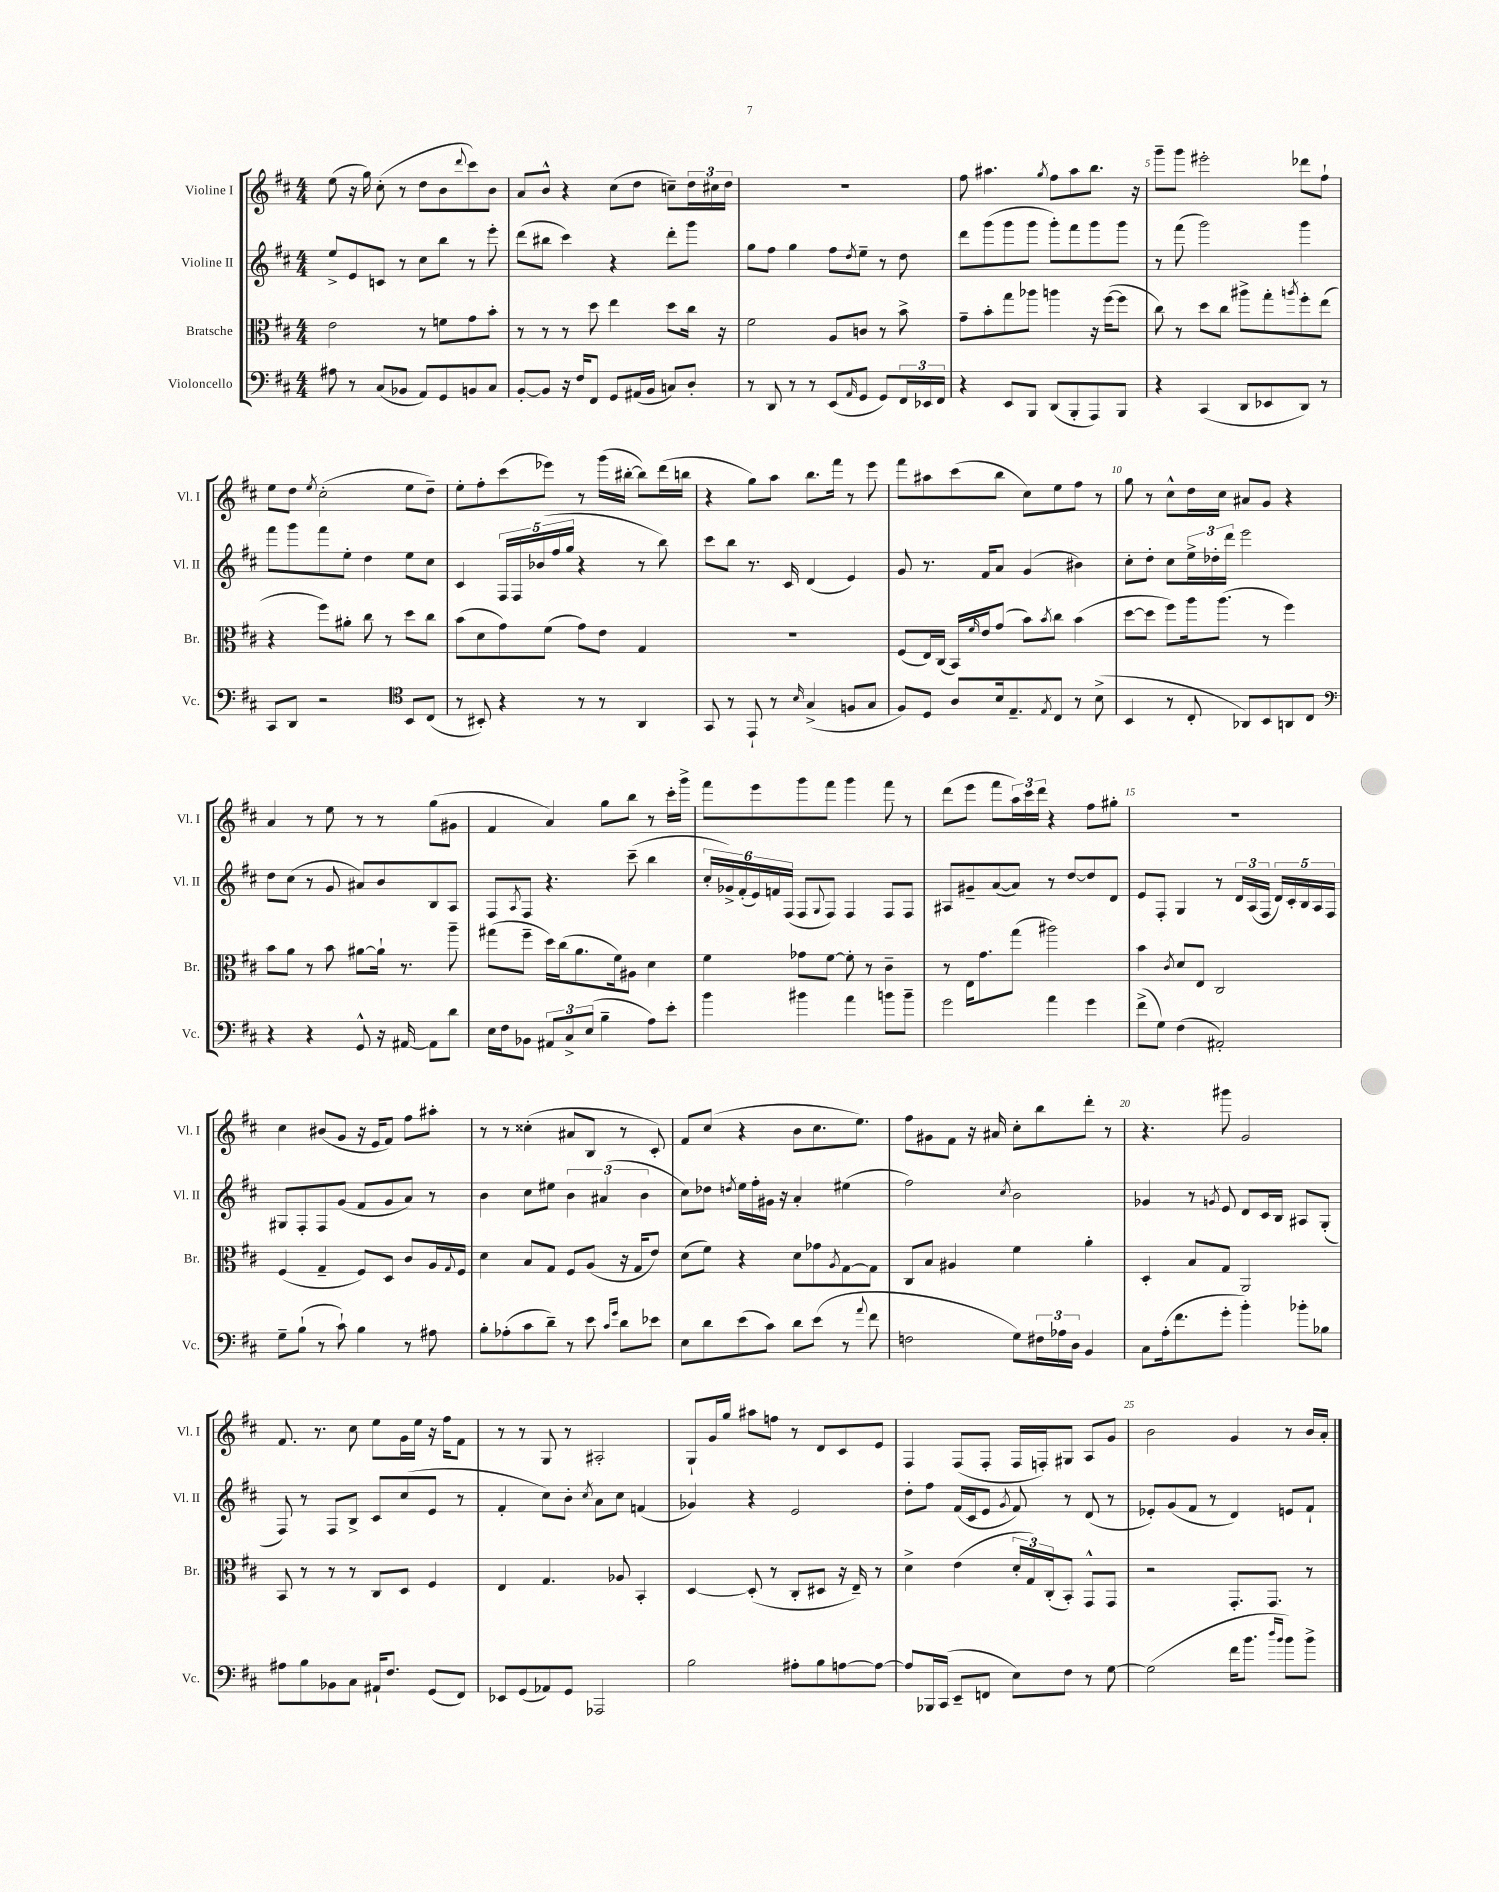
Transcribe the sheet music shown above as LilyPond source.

<<
\new StaffGroup <<
\new Staff = "s0" \with { instrumentName = "Violine I" shortInstrumentName = "Vl. I" } {
    \clef treble \key d \major \numericTimeSignature \time 4/4
    e''8( r16 g''16) cis''8-.( r8 d''8 b'8 \appoggiatura { d'''8 } cis'''8) b'8 |
    a'8 b'8-^ r4 cis''8( d''8 c''8--) \tuplet 3/2 { d''16 cis''16 d''16 } |
    R1 |
    fis''8 ais''4. \acciaccatura { g''8 } fis''8 ais''8 b''8. r16 |
    g'''8-- g'''8 eis'''2-. des'''8 fis''8-! |
    e''8 d''8 \acciaccatura { e''8 } cis''2-.( e''8 d''8--) |
    e''8-. fis''8-. cis'''8( ees'''8) r8 g'''16( bis''16~-. bis''8) d'''16( b''16 |
    r4 g''8) a''8 b''8. fis'''16 r8 e'''8 |
    fis'''8 ais''8 cis'''8( b''8 cis''8) e''8 fis''8 r8 |
    g''8 r8 cis''8-^ d''16 cis''16 ais'8 g'8 r4 |
    a'4 r8 e''8 r8 r8 g''8( gis'8 |
    fis'4 a'4) g''8 b''8 r8 cis'''16-. g'''16-> |
    fis'''8 e'''8 g'''8 fis'''8 g'''4 fis'''8 r8 |
    d'''8( e'''8 fis'''8 \tuplet 3/2 { a''16) cis'''16 d'''16 } r4 fis''8 gis''8-. |
    R1 |
    cis''4 bis'8( g'8 r16 e'16 fis'8) fis''8 ais''8-. |
    r8 r8 cisis''4-.( ais'8 b8 r8 cis'8-.) |
    fis'8 cis''8( r4 b'8 cis''8. e''8.) |
    fis''8 gis'8 fis'8 r16 ais'16 cis''8-. b''8 d'''8-. r8 |
    r4. gis'''8 g'2 |
    fis'8. r8. cis''8 e''8 g'16 e''16 r16 fis''16 fis'8 |
    r8 r8 g8 r8 ais2-. |
    g8-! g'16 g''16 ais''8 f''8 r8 d'8 cis'8 e'8 |
    fis4 fis8( fis8-. fis16 f16-.) gis8 a8 g'8 |
    b'2 g'4 r8 b'16 a'16-. \bar "|." |
}
\new Staff = "s1" \with { instrumentName = "Violine II" shortInstrumentName = "Vl. II" } {
    \clef treble \key d \major \numericTimeSignature \time 4/4
    e''8-> e'8 c'8 r8 cis''8 b''8 r8 e'''8-. |
    d'''8( bis''8 cis'''4) r4 d'''8-. g'''8 |
    g''8 fis''8 g''4 fis''8 \acciaccatura { d''8 } e''8-- r8 d''8 |
    d'''8 g'''8( g'''8 g'''8 g'''8-.) fis'''8 g'''8 g'''8 |
    r8 fis'''8( g'''2) g'''4 |
    fis'''8 g'''8 fis'''8 e''8-. d''4 e''8 cis''8 |
    cis'4 \tuplet 5/4 { fis16 fis16 bes'16( fis''16 g''16 } r4 r8 b''8) |
    cis'''8 b''8 r8. cis'16 d'4( e'4) |
    g'8 r8. fis'16 a'8 g'4( bis'4) |
    cis''8-. d''8-. cis''8 \tuplet 3/2 { e''16-> des''16-. d'''16 } e'''2 |
    d''8 cis''8( r8 g'8 ais'8) b'8 b8 a8 |
    fis8 \acciaccatura { a8 } fis8 r4. cis'''8--( b''4 |
    \tuplet 6/4 { cis''16-. ges'16->) fis'16-.( e'16) f'16 fis16( } fis8 \appoggiatura { g8 } fis8) fis4 fis8 fis8 |
    ais8 gis'8-- a'8~( a'8) r8 d''8~ d''8 d'8 |
    e'8 fis8-. g4 r8 \tuplet 3/2 { d'16 a16( fis16 } \tuplet 5/4 { d'16) cis'16-. b16 a16 fis16 } |
    gis8 fis8-. fis8 g'8( fis'8 g'8 a'8) r8 |
    b'4 cis''8 eis''8 \tuplet 3/2 { b'4 ais'4( b'4 } |
    cis''8) des''8 \acciaccatura { d''8 } e''16 fis''16-. gis'16 r16 a'4-. eis''4( |
    fis''2) \acciaccatura { cis''8 } b'2 |
    ges'4 r8 \acciaccatura { g'8 } e'8 d'8 cis'16 b16 ais8 g8-.( |
    fis8) r8 fis8 b8-> cis'8 cis''8( e'8 r8 |
    fis'4-. cis''8) b'8-. \acciaccatura { cis''8 } a'8 cis''8 f'4( |
    ges'4) r4 e'2 |
    d''8-. fis''8 fis'16( cis'16 e'8 \acciaccatura { g'8 } fis'8) r8 d'8( r8 |
    ees'8-.) g'8( fis'8 r8 d'4) e'8 fis'8-! \bar "|." |
}
\new Staff = "s2" \with { instrumentName = "Bratsche" shortInstrumentName = "Br." } {
    \clef alto \key d \major \numericTimeSignature \time 4/4
    e'2 r8 f'8 g'8 b'8-. |
    r8 r8 r8 d''8 e''4 d''8 cis''16 r16 |
    fis'2 a8 c'8 r8 b'8-> |
    g'8-- b'8-. g''8 aes''8 a''4 r16 fis''16~( fis''8 |
    cis''8) r8 d''8 cis''8 ais''8-> g''8-. \acciaccatura { a''8 } fis''8-. e''8( |
    r4 fis''8) ais'8-. cis''8 r8 d''8 cis''8 |
    b'8( d'8 g'8) fis'8( g'8) e'8 g4 |
    R1 |
    fis8( e16) cis16( b,16) \grace { fis'16 } e'16 g'8( b'8) \acciaccatura { b'8 } cis''8 b'4( |
    d''8~ d''8 fis''8) a''16 a''8.( r8 fis''4) |
    b'8 a'8 r8 b'8 ais'8~ ais'16-! r8. a''8-- |
    gis''8( fis''8-- d''16) cis''16( a'8. fis'16) ais8 d'4 |
    fis'4 ges'8 fis'8~ fis'8-. r8 cis'4-- |
    r8 e16 g'8. g''8( ais''2) |
    b'4 \acciaccatura { cis'8 } d'8 e8 cis2 |
    fis4( g4-- fis8) d8 cis'8 a16 \appoggiatura { g8 } fis16 |
    d'4 b8 g8 fis8 a8( r16 g16 e'8) |
    d'8( fis'8) r4 d'8 ges'8 \acciaccatura { a8 } g8~ g8 |
    cis8 b8 ais4 fis'4 a'4-. |
    d4-. b8 g8 a,2 |
    b,8 r8 r8 r8 cis8 d8 fis4 |
    e4 g4. aes8 b,4-. |
    d4~ d8-.( r8 cis8-. dis8 r16 e16--) r8 |
    d'4-> e'4( \tuplet 3/2 { d'16-. g16) cis16-.( } b,8-.) g,8-^ g,8 |
    r2 g,8.-. g,8. r8 \bar "|." |
}
\new Staff = "s3" \with { instrumentName = "Violoncello" shortInstrumentName = "Vc." } {
    \clef bass \key d \major \numericTimeSignature \time 4/4
    ais8 r8 cis8( bes,8 a,8) g,8 b,8 cis8 |
    b,8~-. b,8 r16 fis16 fis,8 g,8 ais,16( b,16 c8) d8-. |
    r8 d,8 r8 r8 e,8( \grace { a,16 } g,8 g,8) \tuplet 3/2 { fis,16 ees,16 fis,16 } |
    r4 e,8 b,,8 d,8( b,,8-. a,,8) b,,8 |
    r4 cis,4( d,8 ees,8 d,8) r8 |
    cis,8 d,8 r2 \clef tenor b,8 cis8( |
    r8 bis,8-.) r4 r8 r8 a,4 |
    g,8 r8 e,8-! r8 \grace { b16 } g4->( f8 g8 |
    fis8) d8 a8 b16 e8.-- \acciaccatura { e8 } cis8 r8 b8->( |
    b,4 r8 cis8-. aes,8) b,8 a,8 cis8 |
    \clef bass r4 r4 g,8-^ r16 ais,16~ ais,8 d'8 |
    e16 fis16 bes,8 \tuplet 3/2 { ais,8 cis8-> e8( } b4-- a8) e'8-. |
    b'4 bis'4 a'4 b'8 b'8-- |
    g'2 a'4 g'4 |
    fis'8->( g8) fis4( ais,2-.) |
    g8-- b8-!( r8 cis'8-!) b4 r8 ais8 |
    b8-. aes8-.( cis'8 d'8--) r8 e'8 \grace { cis'16 g'16 } d'8 ees'8 |
    e8 d'8 e'8( cis'8) d'8 e'8( r8 \appoggiatura { a'8 } fis'8 |
    f2 g8) \tuplet 3/2 { fis16 aes16 d16 } b,4 |
    cis8 a16-.( fis'8. g'8-. b'4-.) bes'8-. bes8 |
    ais8 b8 bes,8 cis8 ais,16-! fis8. g,8( fis,8) |
    ees,8 g,8( aes,8) g,8 aes,,2 |
    b2 ais8-. b8 a8~ a8~ |
    a8 bes,,16 cis,16( e,8-- f,8 e8) fis8 r8 g8~ |
    g2( fis'16 b'8. \grace { d''16 b'16 } b'8) b'8-> \bar "|." |
}
>>
>>
\layout { \context { \Score \override BarNumber.break-visibility = ##(#f #t #t) barNumberVisibility = #(every-nth-bar-number-visible 5) } }
